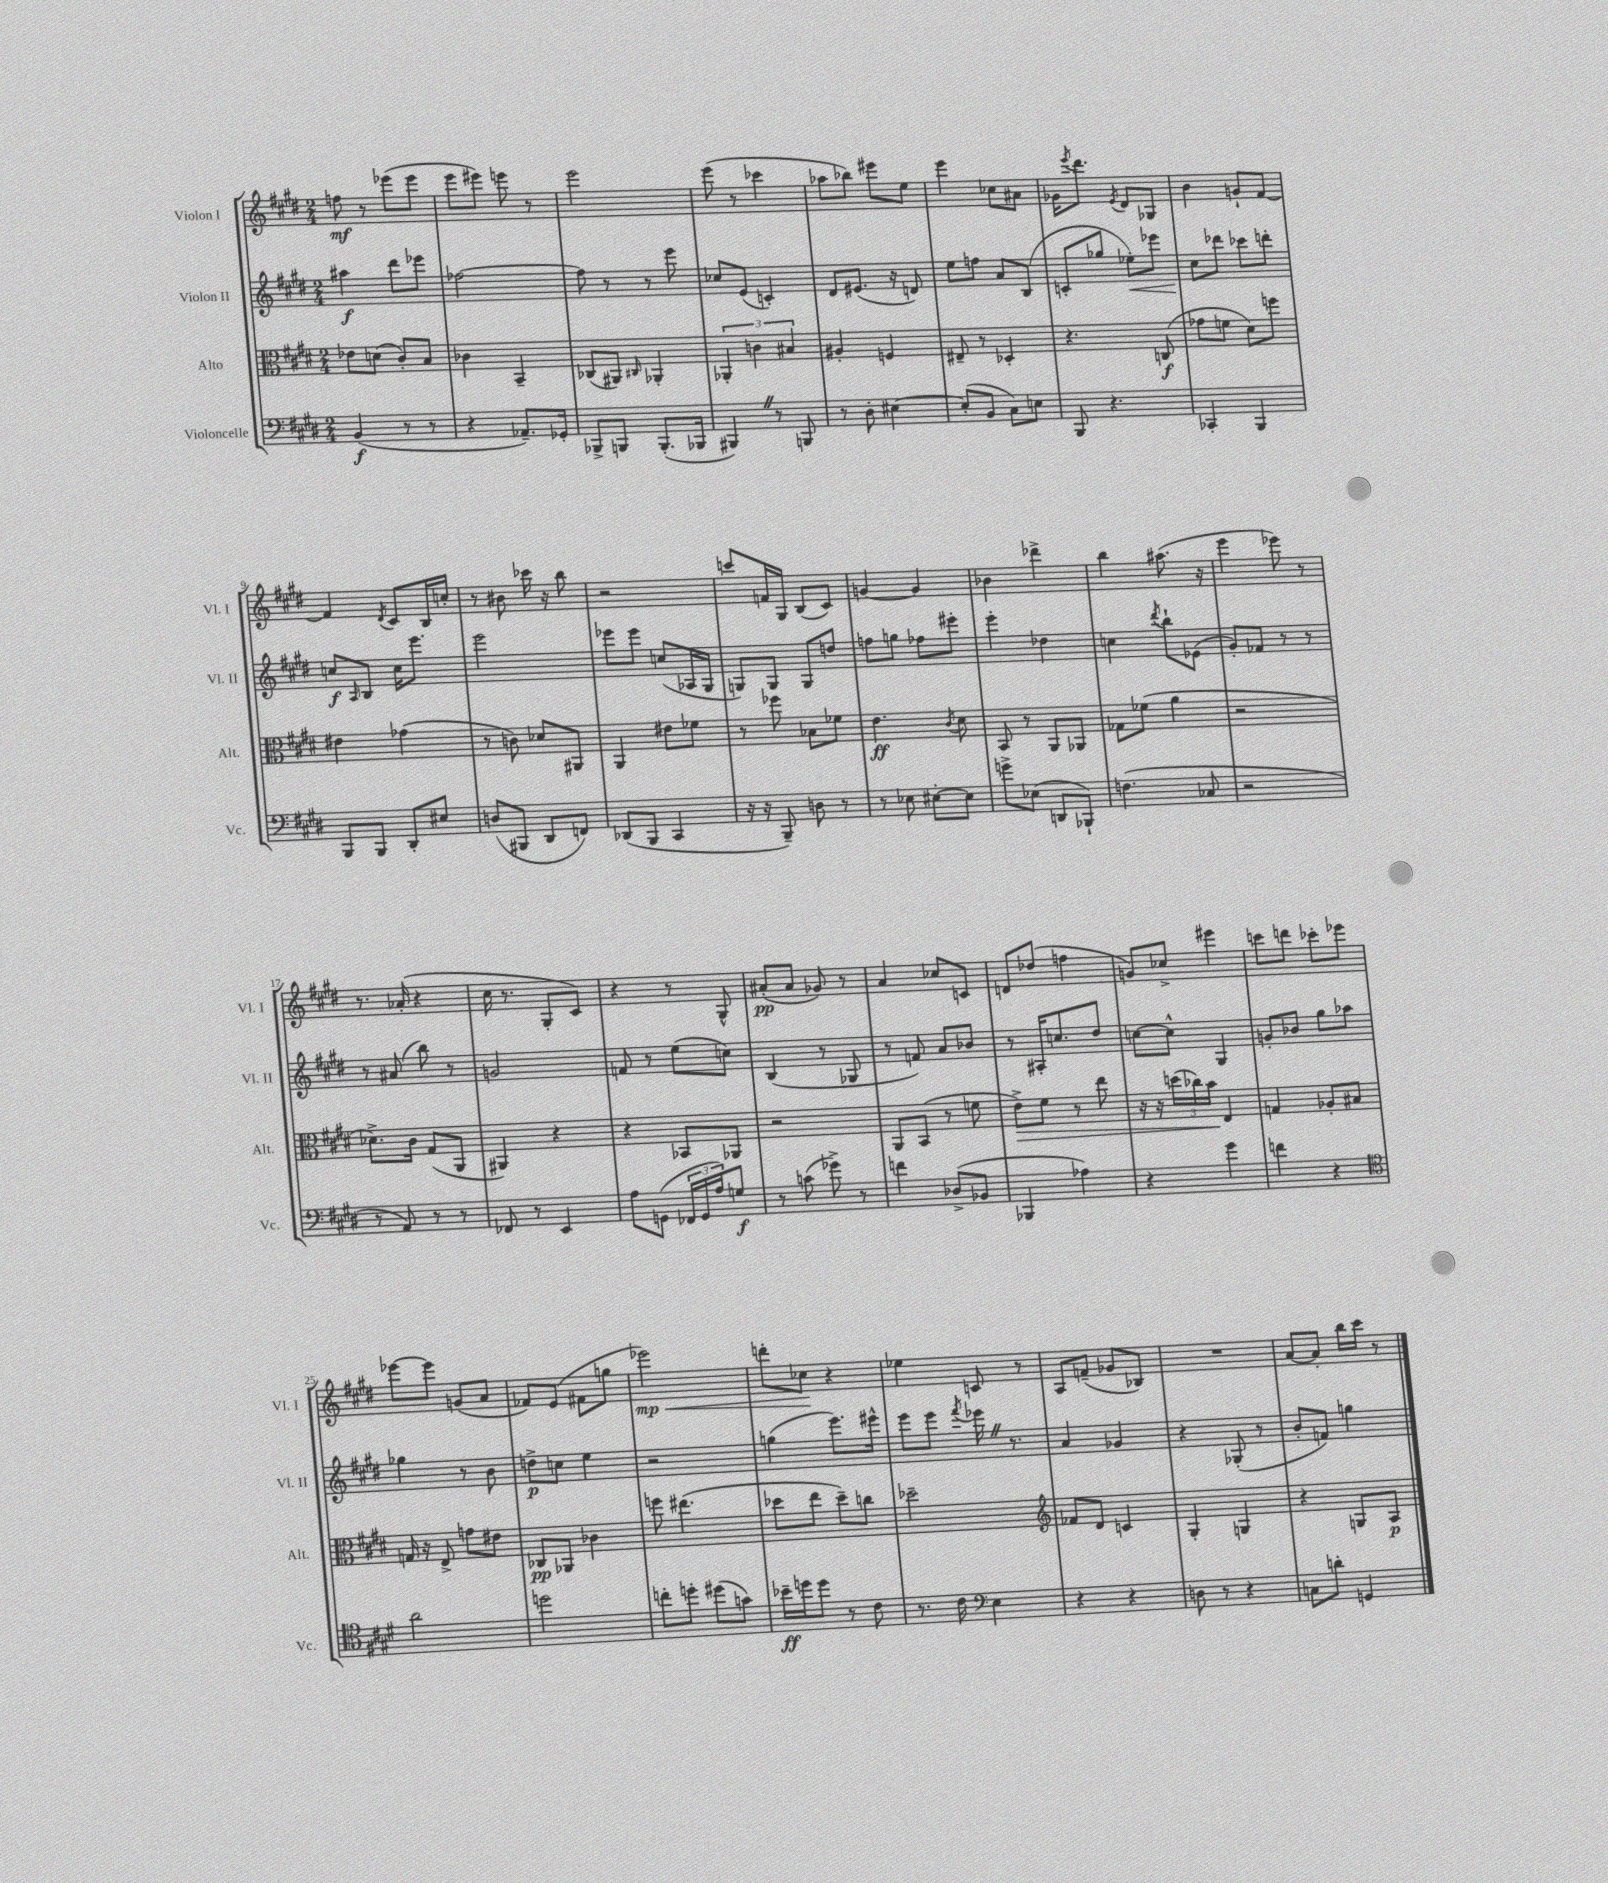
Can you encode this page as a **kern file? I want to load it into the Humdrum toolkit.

**kern	**dynam	**kern	**dynam	**kern	**dynam	**kern	**dynam
*part4	*part4	*part3	*part3	*part2	*part2	*part1	*part1
*staff4	*staff4	*staff3	*staff3	*staff2	*staff2	*staff1	*staff1
*I"Violoncelle	*	*I"Alto	*	*I"Violon II	*	*I"Violon I	*
*I'Vc.	*	*I'Alt.	*	*I'Vl. II	*	*I'Vl. I	*
*clefF4	*	*clefC3	*	*clefG2	*	*clefG2	*
*k[f#c#g#d#]	*	*k[f#c#g#d#]	*	*k[f#c#g#d#]	*	*k[f#c#g#d#]	*
*M2/4	*	*M2/4	*	*M2/4	*	*M2/4	*
=1	=1	=1	=1	=1	=1	=1	=1
(4BB/	f	8e-X\L	.	4aa#X\	f	8ffn\	mf
.	.	(8dn\J	.	.	.	8r	.
8r	.	8c#'/L)	.	8ddd#\L	.	(8eee-X\L	.
8r	.	8B/J	.	8eee-X\J	.	8eee-\J	.
=2	=2	=2	=2	=2	=2	=2	=2
4r	.	4c-X\	.	[2ff-X\	.	8eee\L	.
.	.	.	.	.	.	8eee#X\J)	.
8.AA-X~/L)	.	4BB~/	.	.	.	8eeen\	.
.	.	.	.	.	.	8r	.
16GG-X'/Jk	.	.	.	.	.	.	.
=3	=3	=3	=3	=3	=3	=3	=3
8BBB-X^/L	.	(8C-X/L	.	8ff-\]	.	2eee\	.
8BBBn/J	.	8AA#X/J)	.	8r	.	.	.
.	.	16qqC#X/	.	.	.	.	.
(8.BBB'/L	.	4AA-X'/	.	8r	.	.	.
.	.	.	.	8eee\	.	.	.
16BBB-X/Jk	.	.	.	.	.	.	.
=4	=4	=4	=4	=4	=4	=4	=4
4BBB#XZ/)	.	6AA-X'/	.	8cc-X/L	.	(8eee\	.
.	.	.	.	(8e/J	.	8r	.
.	.	6cn\	.	.	.	.	.
8r	.	.	.	4cn'/)	.	4ccc-X\	.
.	.	6B#X/	.	.	.	.	.
8BBBn/	.	.	.	.	.	.	.
=5	=5	=5	=5	=5	=5	=5	=5
8r	.	4A#X'/	.	8d#/L	.	8aa-X\L	.
8D#'\	.	.	.	(8.e#X/J	.	8bb-X\J)	.
[4E#X\	.	4Fn/	.	.	.	8eee#X\L	.
.	.	.	.	16r	.	.	.
.	.	.	.	8dn/)	.	8ee\J	.
=6	=6	=6	=6	=6	=6	=6	=6
(8E#'/L]	.	8E#X~/	.	8ee\L	.	4eee\	.
8BB/J	.	8r	.	8ffn\J	.	.	.
8C#\L)	.	4D-X'/	.	8a/L	.	8cc-X\L	.
8En\J	.	.	.	(8B/J	.	8a#X\J	.
=7	=7	=7	=7	=7	=7	=7	=7
8BBB/	.	4.r	.	8cn'/L	.	16g-X\KL	.
.	.	.	.	.	.	8qeee/	.
.	.	.	.	.	.	8.ddd#\J	.
4.r	.	.	.	8gg-X/J	.	.	.
.	.	.	.	.	.	8qe/	.
!	!	!	!	!	!LO:HP:b	!	!
.	.	.	.	8ee-X'\L)	<	8d#/L	.
.	.	(8Cn/	f	8eee-X\J	.	8G-X/J	.
=8	=8	=8	=8	=8	=8	=8	=8
4CC-X'/	.	8g-X\L	.	8cc#\L	.	4b\	.
.	.	8fn\J	.	8ddd-X\J	[	.	.
4BBB/	.	8d#\L)	.	8ccc-X\L	.	8gn`/L	.
.	.	8ffn\J	.	8dddn'\J	.	[8f#/J	.
!!LO:LB:g=z
=9	=9	=9	=9	=9	=9	=9	=9
8BBB/L	.	4e#X\	.	8ccn/L	f	4f#/]	.
.	.	.	.	16qqA/	.	.	.
8BBB/J	.	.	.	8B/J	.	.	.
.	.	.	.	.	.	8qd#/	.
8DD#'/L	.	(4g-X\	.	16cc\KL	.	8c#/L	.
.	.	.	.	8.eee\J	.	.	.
8E#X/J	.	.	.	.	.	16B/L	.
.	.	.	.	.	.	16ccn'/JJ	.
=10	=10	=10	=10	=10	=10	=10	=10
(8Dn/L	.	8r	.	2eee\	.	8r	.
8BBB#X/J	.	8cn\)	.	.	.	8b#X\	.
8DD#/L	.	8d-X/L	.	.	.	16ccc-X\	.
.	.	.	.	.	.	16r	.
8FFn/J)	.	8AA#X/J	.	.	.	8bb\	.
=11	=11	=11	=11	=11	=11	=11	=11
(8DD-X/L	.	4AA/	.	8eee-X\L	.	2r	.
8BBB/J	.	.	.	8eee-\J	.	.	.
4CC#/	.	8e#X\L	.	(8ccn/L	.	.	.
.	.	8f-X\J	.	16A-X/L	.	.	.
.	.	.	.	16G#/JJ	.	.	.
=12	=12	=12	=12	=12	=12	=12	=12
16r	.	8r	.	8Gn/L)	.	8cccn/L	.
16r	.	.	.	.	.	.	.
8BBB~/)	.	8ff-X\	.	8G/J	.	16fn/L	.
.	.	.	.	.	.	16G#/JJ	.
8Dn\	.	8B-X\L	.	8G/L	.	(8B/L	.
8r	.	8f-X\J	.	8ddn/J	.	8c#/J)	.
=13	=13	=13	=13	=13	=13	=13	=13
8r	.	4.e\	ff	8ffn\L	.	[4gn/	.
8E-X\	.	.	.	8ggn\J	.	.	.
[8E#X'\L	.	.	.	8ff-X\L	.	4g/]	.
.	.	8qc#/	.	.	.	.	.
8E#\J]	.	8d#\	.	8eee#X'\J	.	.	.
=14	=14	=14	=14	=14	=14	=14	=14
8gn^\L	.	8BB/	.	4eee'\	.	4b-X\	.
(8E-X\J	.	8r	.	.	.	.	.
8DDn/L	.	8AA/L	.	4dd-X\	.	4ddd-X^\	.
8BBB-X`/J)	.	8AA-X/J	.	.	.	.	.
=15	=15	=15	=15	=15	=15	=15	=15
(4.Fn\	.	8G-X\L	.	4ccn\	.	4bb\	.
.	.	(8f-X\J	.	.	.	.	.
.	.	.	.	8qddd#/	.	.	.
.	.	4a\	.	8bb`\L	.	(8.aa#X\	.
8C-X/	.	.	.	(8e-X\J	.	.	.
.	.	.	.	.	.	16r	.
=16	=16	=16	=16	=16	=16	=16	=16
2r	.	2r	.	8g#'/L)	.	4eee\	.
.	.	.	.	8f-X/J	.	.	.
.	.	.	.	8r	.	8eee-X\)	.
.	.	.	.	8r	.	8r	.
!!LO:LB:g=z
=17	=17	=17	=17	=17	=17	=17	=17
8r	.	8.d-X^\L)	.	8r	.	8.r	.
8AA/)	.	.	.	(8a#X/	.	.	.
.	.	16c#\Jk	.	.	.	(16a-X'/	.
8r	.	(8G#/L	.	8bb\)	.	4r	.
8r	.	8AA/J	.	8r	.	.	.
=18	=18	=18	=18	=18	=18	=18	=18
8FF-X/	.	4AA#X/)	.	2gn/	.	16cc#\	.
.	.	.	.	.	.	8.r	.
8r	.	.	.	.	.	.	.
4EE/	.	4r	.	.	.	8G#'/L	.
.	.	.	.	.	.	8c#/J)	.
=19	=19	=19	=19	=19	=19	=19	=19
8A\L	.	4r	.	8fn/	.	4r	.
(8GGn\J	.	.	.	8r	.	.	.
24FF-X/LL	.	8BB-X/L	.	(8ee\L	.	8r	.
24GG/	.	.	.	.	.	.	.
24A/J)	.	.	.	.	.	.	.
8Gn/J	f	8AA-X/J	.	8ccn\J)	.	8G#^^/	.
=20	=20	=20	=20	=20	=20	=20	=20
8r	.	2r	.	(4B/	.	(8a#X'/L	pp
(8cn\	.	.	.	.	.	8a#/J	.
8g-X^\)	.	.	.	8r	.	8g-X/)	.
8r	.	.	.	8G-X/	.	8r	.
=21	=21	=21	=21	=21	=21	=21	=21
4fn\	.	8AA/L	.	8r	.	4a/	.
.	.	(8BB/J	.	8fn/)	.	.	.
(8D-X^/L	.	8r	.	8a/L	.	8cc-X/L	.
8BB-X/J	.	8fn\	.	8b-X/J	.	8cn/J	.
=22	=22	=22	=22	=22	=22	=22	=22
!	!	!	!LO:HP:b	!	!	!	!
4BBB-X/	.	8e^\L)	>	8r	.	8dn/L	.
.	.	8f#\J	.	16A#X'/KL	.	(8dd-X/J	.
.	.	.	.	8.ccn/	.	.	.
4A-X\)	.	8r	.	.	.	4ffn\	.
.	.	8ee\	.	8dd#/J	.	.	.
=23	=23	=23	=23	=23	=23	=23	=23
4r	.	16r	.	[8ccn\L	.	8gn/L)	.
.	.	16r	.	.	.	.	.
.	.	(24ddn\LL	.	8cc^^\J]	.	8cc-X^/J	.
.	.	24cc-X\)	.	.	.	.	.
.	.	24b\JJ	.	.	.	.	.
4g#\	.	4E/	]	4G#/	.	4eee#X\	.
=24	=24	=24	=24	=24	=24	=24	=24
4fn\	.	4Gn/	.	8gn'/L	.	8cccn\L	.
.	.	.	.	8b-X/J	.	8dddn\J	.
4r	.	8A-X'/L	.	8gg#\L	.	8ccc-X'\L	.
.	.	8B#X/J	.	8aa-X\J	.	8eee-X\J	.
!!LO:LB:g=z
=25	=25	=25	=25	=25	=25	=25	=25
*clefC4	*	*	*	*	*	*	*
2a\	.	16Gn/	.	4gg-X\	.	[8eee-X\L	.
.	.	16r	.	.	.	.	.
.	.	8E^/	.	.	.	8eee-\J]	.
.	.	8gn\L	.	8r	.	(8gn/L	.
.	.	8e#X\J	.	8b\	.	8a/J	.
=26	=26	=26	=26	=26	=26	=26	=26
2ddn\	.	8C-X/L	pp	8ddn^\L	p	8f-X/L)	.
.	.	8AA-X/J	.	8ccn\J	.	(8e/J	.
.	.	4c-X\	.	4ee\	.	8f#X\L	.
.	.	.	.	.	.	8ggn\J	.
=27	=27	=27	=27	=27	=27	=27	=27
!	!	!	!	!	!	!	!LO:HP:b
8ccn'\L	.	8ffn\	.	2r	.	2eee-X\)	< mp
8ddn'\J	.	(4.ee#X\	.	.	.	.	.
(8dd#X\L	.	.	.	.	.	.	.
8gn\J)	.	.	.	.	.	.	.
=28	=28	=28	=28	=28	=28	=28	=28
16b-X~\LL	ff	8dd-X\L	.	(4ggn\	.	8dddn'\L	.
16ddn\J	.	.	.	.	.	.	.
8dd\J	.	8ee\J	.	.	.	8cc-X\J	.
8r	.	8dd-~\L)	.	8.eee\L)	.	4r	[
8c#\	.	8ccn\J	.	.	.	.	.
.	.	.	.	16eee#X^^\Jk	.	.	.
=29	=29	=29	=29	=29	=29	=29	=29
8.r	.	2dd-X~\	.	8eee\L	.	4ee-X\	.
.	.	.	.	8eee\J	.	.	.
16c#\	.	.	.	.	.	.	.
*clefF4	*	*	*	*	*	*	*
.	.	.	.	8qfff#/	.	.	.
4E\	.	.	.	16eee-XZ\	.	8cn/	.
.	.	.	.	8.r	.	.	.
.	.	.	.	.	.	8r	.
=30	=30	=30	=30	=30	=30	=30	=30
*	*	*clefG2	*	*	*	*	*
4r	.	8f-X/L	.	4a/	.	8A/L	.
.	.	8d#/J	.	.	.	(8fn~/J	.
4r	.	4cn/	.	4g-X/	.	8g-X/L	.
.	.	.	.	.	.	8B-X/J)	.
=31	=31	=31	=31	=31	=31	=31	=31
8Dn\	.	4G#'/	.	4r	.	2r	.
8r	.	.	.	.	.	.	.
4r	.	4Gn/	.	(8G-X'/	.	.	.
.	.	.	.	8r	.	.	.
=32	=32	=32	=32	=32	=32	=32	=32
8Cn\L	.	4r	.	8b'/L	.	[8a/L	.
8dn'\J	.	.	.	8fn/J)	.	8a'/J]	.
4GGn/	.	8Gn/L	.	4ggn\	.	16bb\LL	.
.	.	.	.	.	.	16ccc#\JJ	.
.	.	8A/J	p	.	.	8r	.
==	==	==	==	==	==	==	==
*-	*-	*-	*-	*-	*-	*-	*-
